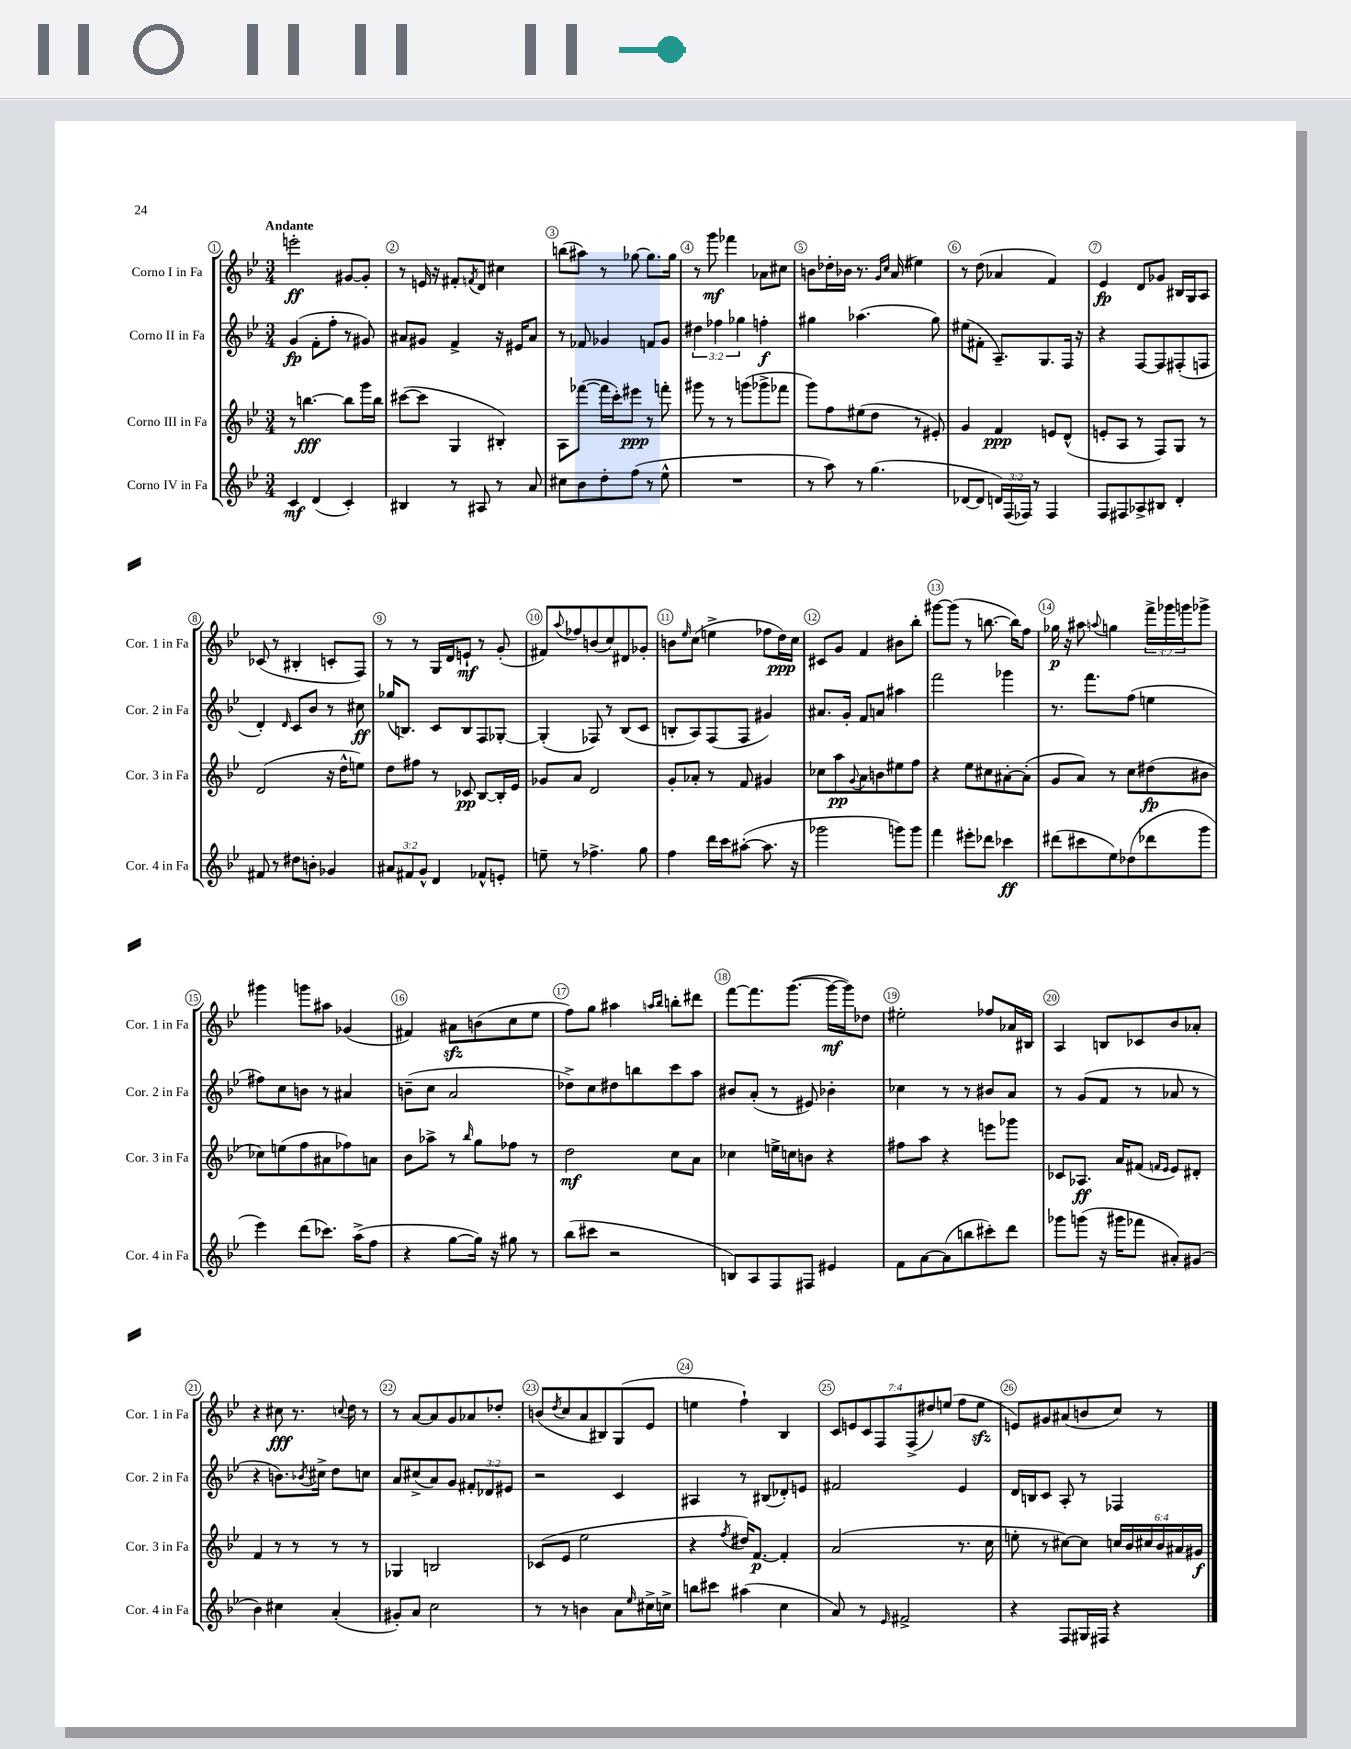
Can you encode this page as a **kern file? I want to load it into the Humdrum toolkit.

**kern	**kern	**kern	**kern
*staff4	*staff3	*staff2	*staff1
*clefG2	*clefG2	*clefG2	*clefG2
*k[b-e-]	*k[b-e-]	*k[b-e-]	*k[b-e-]
*M3/4	*M3/4	*M3/4	*M3/4
4c/	8r	(4g/	2eee'\
.	[4.bb\	.	.
(4d/	.	8f'\L	.
.	.	8ff'\J	.
4c'/)	8bb\]L	8r	[8g#/L
.	16ggg\L	8g#/)	8g#'/]J
.	16bb\JJ	.	.
=	=	=	=
4B#/	([8ccc#\L	8a#/L	8r
.	8ccc#\]J	8g#/J	16e/
.	.	.	16r
8r	4G/	4f^/	8f#'/L
.	.	.	8qf/
8A#/	.	.	8d/J
8r	4B#'/)	16r	4cc#\
.	.	16e#/LK	.
8a/	.	8a#/J	.
=	=	=	=
8cc#\L	8A\L	8r	(8bb\L
8b-\	([8fff-\J	8f-/	8aa#\J)
8dd'\	16fff-\]LL	4g-/	8r
.	16ccc'\J)	.	.
(8ff\J	8eee#\J	.	[8gg-\
8r	8r	8f/L	8.gg-\]L
8ee-^^\	8fff'\	8g-/J	.
.	.	.	16gg-\Jk
=	=	=	=
2.r	8ggg#\	6dd#\	8r
.	8r	.	8ggg\
.	.	6ff-\	.
.	8r	.	4fff-\
.	.	6gg-\	.
.	(8ggg\L	.	.
.	8ggg-^\	4ff'\	8a-\L
.	8fff-\J	.	8cc#\J
=	=	=	=
8r	8ggg\L)	4gg#\	8b\L
8aa\)	8ff\	.	16dd-'\L
.	.	.	16b-\JJ
8r	(8ee#\	(4.aa-\	8.r
(4.gg\	8dd\J	.	.
.	.	.	16qqg/LL
.	.	.	16qqcc/JJ
.	.	.	(16a/
.	8r	.	4ee#\)
.	8e#'/)	8gg#\)	.
=	=	=	=
[8d-/L	4g/	(8ee#\L	8r
8d-/]J	.	8f#'\J	(8dd\
24d/LL)	4f/	8.A~/L)	4a-/
(24F/	.	.	.
24F-/JJ)	.	.	.
8r	.	.	.
.	.	8.G/	.
4F-/	8e/L	.	4f/)
.	(8d^^/J	16F/Jk	.
.	.	16r	.
=	=	=	=
8F/L	8e'/L	4r	4e-/
8F#/	8A/J	.	.
8A-^/	8r	[8F/L	8d/L
8B#/J	8F/L)	8F/]	8g-/J
4d'/	8G/J	(8F#'/	16B#/LL
.	.	.	16G/J
.	8r	8F/J	8A/J
=	=	=	=
8f#/	(2d/	4d'/)	(8c-/
8r	.	.	8r
.	.	16qqd/	.
8dd#\L	.	8c/L	4B#'/
8b'\J	.	8b-/J	.
4g-/	16r	8r	8c'/L
.	16dd^^\LK	.	.
.	8ee\J)	8cc#\	8F/J)
=	=	=	=
12a#/L	8dd\L	(16gg-/LK	8r
.	.	8.B/J)	.
12f#/	.	.	.
.	8ff#\J	.	8r
12g^^/J	.	.	.
4d/	8r	8c/L	16G/LL
.	.	.	16d/J
.	8c-/	8B/	8e`/J
8f-^^/L	[8B-/L	8F/	8r
8e'/J	16B-'/]L	[8G-'/J	(8g'/
.	16e-/JJ	.	.
=	=	=	=
8ee~\	8g-/L	(4G-'/]	8f#/L)
.	.	.	8qqaa/
8r	8a/J	.	8ff-/
4.ff-^\	2d/	8F-/)	(8b/
.	.	8r	8cc/)
.	.	(8B-/L	8d#/
8gg\	.	8c/J	8g-'/J
=	=	=	=
4ff\	8g'/L	8B'/L	8b\L
.	.	.	16qqee-/
.	8a-'/J	8A/)	(8cc\J
16ddd\LL	8r	(8F/	4ee^\
16ccc\J	.	.	.
([8aa#'\J	8f/	8F/J	.
8.aa#\]	4g#/	4g#/)	8ff-\L
.	.	.	16dd\L)
16r	.	.	16cc\JJ
=	=	=	=
2ggg-\	8cc-\L	8.a#/L	8c#/L
.	8aa\	.	8g/J
.	.	16g'/Jk	.
.	8qqg/	.	.
.	8a\	8f/L	4f/
.	8b\	8a/J	.
8ggg\L)	8ee#\	4aa#\	8b#\L
8ggg\J	8ff\J	.	8bb-'\J
=	=	=	=
4fff\	4r	2fff\	[8ggg#\L
.	.	.	(8ggg#\]J
8eee#'\L	8ee-\L	.	8r
8ddd-\J	8cc#\	.	[8.bb\
4ccc-\	[8a#'\	4ggg-\	.
.	.	.	16bb\]LK)
.	(8a#'\]J	.	8ff\J
=	=	=	=
(8ddd#\L	8g/L	8.r	16gg-\
.	.	.	16r
8ccc#\	8a/J)	.	8aa#\
.	.	8.fff\L	.
.	.	.	8qqaa/
8ee-\)	8r	.	4gg\
(8dd-\	8cc\L	(8ff\J	.
8ddd-\	(8dd#\	4ee\	24fff^\LL
.	.	.	24ggg-\
.	.	.	24ggg\J
8ggg\J	8b#\J	.	8ggg-^\J
=	=	=	=
4eee-\)	8cc-\L)	8ff#\L)	4ggg#\
.	(8ee\	8cc\	.
(8ddd\L	8ff\	8b\J	8ggg\L
8.ccc-\J)	8a#\	8r	8aa#\J
.	8ff-\)	4a#/	(4g-/
(16aa^\LK	.	.	.
8ff\J	8a\J	.	.
=	=	=	=
4r	8b-\L	(8b~\L	4f#/)
.	8aa-^\J	8cc\J	.
[8gg\L	8r	2a/	8a#\L
.	16qqbb-/	.	.
16gg\]Jk)	8gg\L	.	(8b\
16r	.	.	.
8gg#\	8ff-\J	.	8cc\
8r	8r	.	8ee-\J
=	=	=	=
(8bb-\L	2dd\	8dd-^\L)	8ff\L)
8ccc#\J	.	8cc\	8gg\J
2r	.	8dd#\	4aa#\
.	.	8bb\	.
.	.	.	16qqaa/LL
.	.	.	16qqbb-/JJ
.	8cc\L	8ccc\	8bb'\L
.	8a\J	8aa\J	8ddd#\J
=	=	=	=
8B/L)	4cc-\	8b#/L	[8fff\L
8A/	.	(8a'/J	8.fff\]
8F/	16ee^\LL	8r	.
.	16cc\J	.	([8.ggg\J
8F#/J	8b\J	8e#/)	.
4e#/	4r	4b-'\	16ggg\_LL
.	.	.	16ggg\]J)
.	.	.	8dd-\J
=	=	=	=
8f\L	8ff#\L	4cc-\	2ee#'\
[8a\	8aa\J	.	.
(8a\]	4r	8r	.
8bb\	.	8r	.
8ccc#'\)	8eee\L	8b#/L	8ff-/L
8ddd\J	8ggg-\J	8a/J	16a-/L
.	.	.	16B#/JJ
=	=	=	=
8ggg-\L	8c-/L	8r	4A/
(8ggg\J	8.A-/J	(8g/L	.
16r	.	8f/J	8B/L
16ggg#\LK	16a/LK	.	.
8fff-\J	(8f#/J	8r	8c-/
.	16qqf/LL	.	.
.	16qqe-/JJ	.	.
8a#'/L)	8e-/L)	8a-/	8b-/
(8g#/J	8d#'/J	8r	8a-'/J
=	=	=	=
4b-\)	4f/	4r	4r
4cc#\	8r	8.b\L)	8cc#\
.	8r	.	8.r
.	.	8qb-/	.
.	.	16cc#^\Jk	.
(4a'/	8r	8dd\L	.
.	.	.	8qqcc/
.	.	.	16dd\
.	8r	8cc\J	8r
=	=	=	=
8g#'/L)	4G-/	8a/L	8r
8a/J	.	(8cc#^/	[8a/L
2cc\	2B/	8a/)	8a/]
.	.	8g/J	8g/
.	.	12f#'/L	8a-/
.	.	12d-/	.
.	.	.	8dd-'/J
.	.	12e#/J	.
=	=	=	=
8r	(8c-/L	2r	(8b/L
.	.	.	8qdd/
8r	8e-/J	.	8cc/
4b\	2ee-\	.	8a/
.	.	.	8B#/)
8a\L	.	4c/	(8G/
16qqee-/	.	.	.
16cc#^\L	.	.	8e-/J
16cc^\JJ	.	.	.
=	=	=	=
8bb\L	4r	4A#/	4ee\
8ccc#\J	.	.	.
.	8qff/	.	.
(4aa#\	16dd#/LK)	8r	4ff`\)
.	[8.f/J	.	.
.	.	(8B#/L	.
4cc\	4f'/]	8d-'/)	4B-/
.	.	8e/J	.
=	=	=	=
8a/)	(2a/	2f#/	14c/L
.	.	.	14e/
8r	.	.	.
.	.	.	14c/
.	.	.	14F/
16qqe-/	.	.	.
2f#^/	.	.	.
.	.	.	(14F^/
.	.	.	14dd#/)
.	.	.	(14ee/J
.	8.r	4e-/	8ff\L
.	.	.	8ee\J
.	16cc\	.	.
=	=	=	=
4r	8ee'\	16d/LL	8e/L)
.	.	16B/J	.
.	8r	8c/J	8g#/
8F/L	[8cc#\L)	8A'/	(8a#/
16G#/L	8cc#\]J	8r	8b/
16F#/JJ	.	.	.
4r	24cc/LL	4F-/	8cc/J)
.	24b-/	.	.
.	24cc#/	.	.
.	24b-/	.	8r
.	24a#/	.	.
.	24g#/JJ	.	.
==	==	==	==
*-	*-	*-	*-
